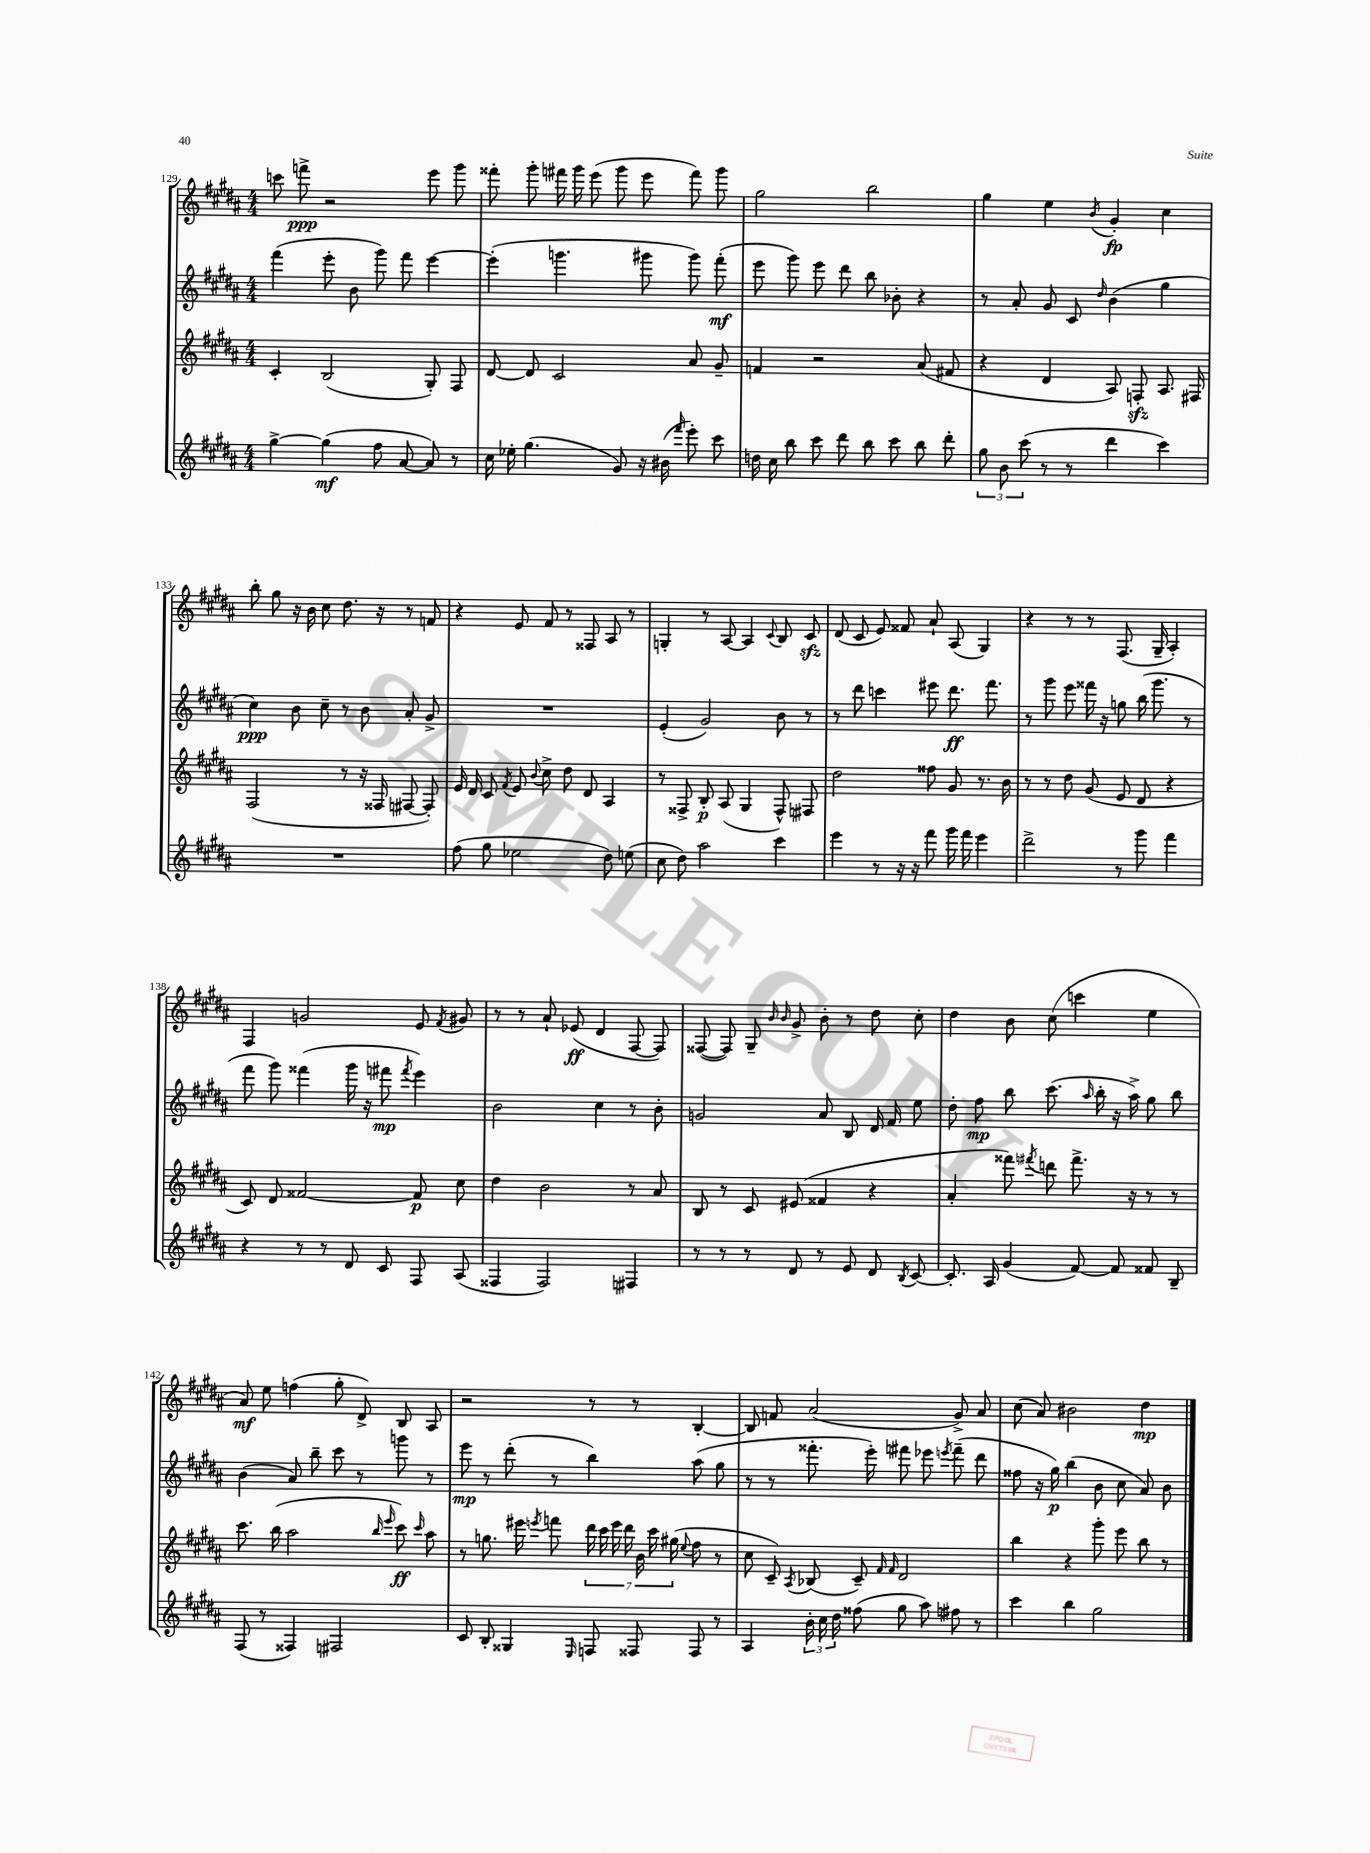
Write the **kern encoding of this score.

**kern	**kern	**kern	**kern
*staff4	*staff3	*staff2	*staff1
*clefG2	*clefG2	*clefG2	*clefG2
*k[f#c#g#d#a#]	*k[f#c#g#d#a#]	*k[f#c#g#d#a#]	*k[f#c#g#d#a#]
*M4/4	*M4/4	*M4/4	*M4/4
[4gg#^	4c#'	(4fff#	8ccc
.	.	.	8fff^
(4gg#]	(2B	8eee'	2r
.	.	8b	.
8ff#	.	8ggg#)	.
[8a#	.	8fff#	.
8a#])	8G#')	[4eee	8eee
8r	8F#	.	8ggg#
=	=	=	=
16cc#	[8d#	(4eee']	8fff##'
16ee-'	.	.	.
(4.gg#	8d#]	.	8ggg#'
.	2c#	4.ggg	16fff#
.	.	.	16ggg#
.	.	.	(8eee
8g#)	.	.	8ggg#
16r	.	8ggg#	8eee
(16b#	.	.	.
16qqfff#	.	.	.
8eee')	8a#	8ggg#)	8fff#)
8ccc#	8g#~	(8fff#'	8ggg#
=	=	=	=
16dd	4f	8eee	2gg#
16cc#	.	.	.
8bb	.	8ggg#)	.
8ccc#	2r	8eee	.
8ddd#	.	8ddd#	.
8bb	.	8bb	2bb
8ccc#	.	8b-'	.
8bb	(8a#	4r	.
8ddd#'	8f#	.	.
=	=	=	=
12gg#	4r	8r	4gg#
12b	.	.	.
.	.	8a#'	.
(12ccc#	.	.	.
8r	4d#	8g#	4ee
8r	.	8c#	.
.	.	16qqdd#	8qb
4ddd#	8A#)	(4b	4g#'
.	8F'	.	.
4ccc#)	8.A#	4gg#	4cc#
.	16F#	.	.
=	=	=	=
1r	(2F#	4cc#)	8bb'
.	.	.	8gg#
.	.	8b	16r
.	.	.	16b
.	.	8cc#~	8cc#
.	8r	8r	8.dd#
.	16r	8b	.
.	16F##	.	16r
.	[8F#	8a#'	8r
.	8F#'])	8g#^	8f
=	=	=	=
(8ff#	16e	1r	4r
.	16d#	.	.
8gg#	8c#	.	.
.	8qf#	.	.
2ee-	8e	.	8e
.	8qqb	.	.
.	8cc#^	.	8f#
.	8dd#	.	8r
.	8d#	.	8F##
8dd#)	4A#	.	8A#
(8ee	.	.	8r
=	=	=	=
8cc#	8r	(4e'	4G'
8dd#)	8F##^	.	.
2aa#	8B'	2g#)	8r
.	(8A#	.	[8A#
.	4G#	.	4A#]
.	.	.	8qqc#
4ccc#	8F##^^)	8b	8B
.	8F#	8r	8c#
=	=	=	=
4eee	2dd#	8r	(8d#
.	.	8ddd#	8c#
8r	.	4ccc	8e)
16r	.	.	8f##
16r	.	.	.
8fff#	8ff##	8eee#	8a#`
16ggg#	8g#	8.ddd#	(8A#
16fff#	.	.	.
4eee	8.r	.	4G#)
.	.	8.fff#	.
.	16b	.	.
=	=	=	=
2ddd#^	8r	8r	4r
.	8r	8ggg#	.
.	8dd#	8eee	8r
.	(8g#	16fff##	8r
.	.	16r	.
8r	8e	8gg	(8.F#
8ggg#	8d#	(16bb	.
.	.	8.ggg#	16G#~
4fff#	4r	.	4A#')
.	.	8r	.
=	=	=	=
4r	8c#)	8fff#	4F#
.	8d#	8ggg#)	.
8r	[2f##	(4fff##	2g
8r	.	.	.
8d#	.	16ggg#	.
.	.	16r	.
8c#	.	8fff#	.
.	.	8qfff#	.
8F#	8f##]	4eee)	8e
.	.	.	8qf#
(8A#	8cc#	.	8g#
=	=	=	=
4F##	4dd#	2b	8r
.	.	.	8r
2F##)	2b	.	8a#`
.	.	.	(8e-
.	.	4cc#	4d#
4F#	8r	8r	[8F#
.	8a#	8b'	8F#])
=	=	=	=
8r	8B	2g	([8F##
8r	8r	.	8F##])
8r	8c#	.	8G#~
.	.	.	16qqb
.	.	.	16qqb
8d#	(8e#	.	8g#^
8r	4f##	8a#	8b'
8e	.	8B	8r
8d#	4r	16d#	8dd#
.	.	16f#	.
8qB	.	.	.
[8c#	.	8ee	8cc#'
=	=	=	=
8.c#']	4a#'	8dd#'	4dd#
.	.	8ff#	.
16A#	.	.	.
(4g#	8fff##)	8bb	8b
.	8qfff#	.	.
.	8ddd	(8.ccc#	(8cc#
[8f#)	8.fff#^	.	4ccc
.	.	16qqaa#	.
.	.	16bb'	.
8f#]	.	16r	.
.	16r	16aa#^)	.
8f##	8r	8gg#	4ee
8B~	8r	8bb	.
=	=	=	=
(8F#	8.ccc#	(4b	8a#)
8r	.	.	8ee
.	(16bb	.	.
4F##)	2aa#	8a#)	(4ff
.	.	8bb~	.
2F#	.	8ccc#	8gg#'
.	.	8r	8d#^)
.	16qqbb	.	.
.	16qqeee	.	.
.	8ccc#)	8ggg	8B
.	16qqccc#	.	.
.	8aa#	8r	8A#
=	=	=	=
8c#	8r	8eee	2r
8B'	8.gg	8r	.
4G##	.	(8ddd#'	.
.	16eee#	.	.
.	8qeee	.	.
.	8fff	8r	.
16qqE	.	.	.
8F	28ddd#	4bb)	8r
.	28ccc#	.	.
.	28eee	.	.
.	28ddd#	.	.
8F##	.	.	8r
.	28b	.	.
.	28ccc#	.	.
.	(28gg#	.	.
.	8qqee	.	.
8F##	8ff#	(8aa#	[4B'
8r	8r	8gg#	.
=	=	=	=
4A#	8cc#	8r	8B]
.	8c#~)	8r	8f
.	8qA#	.	.
24b'	(8B-	8.fff##'	(2a#
24cc#	.	.	.
24dd#	.	.	.
(8ff##	8c#~)	.	.
.	.	16eee')	.
.	16qqf#	.	.
.	16qqf#	.	.
8gg#	2d#	8fff#	.
8aa#)	.	8eee-	.
.	.	8qeee	.
8ff#	.	(8fff#~	8g#^)
8r	.	8ddd#	8a#
=	=	=	=
4ccc#	4bb	8ff##	(8cc#
.	.	16r	8a#)
.	.	16gg#)	.
4bb	4r	(4bb	2b#
2gg#	8ggg#'	8b	.
.	8eee	8cc#	.
.	8bb	8a#)	4dd#
.	8r	8b	.
==	==	==	==
*-	*-	*-	*-
